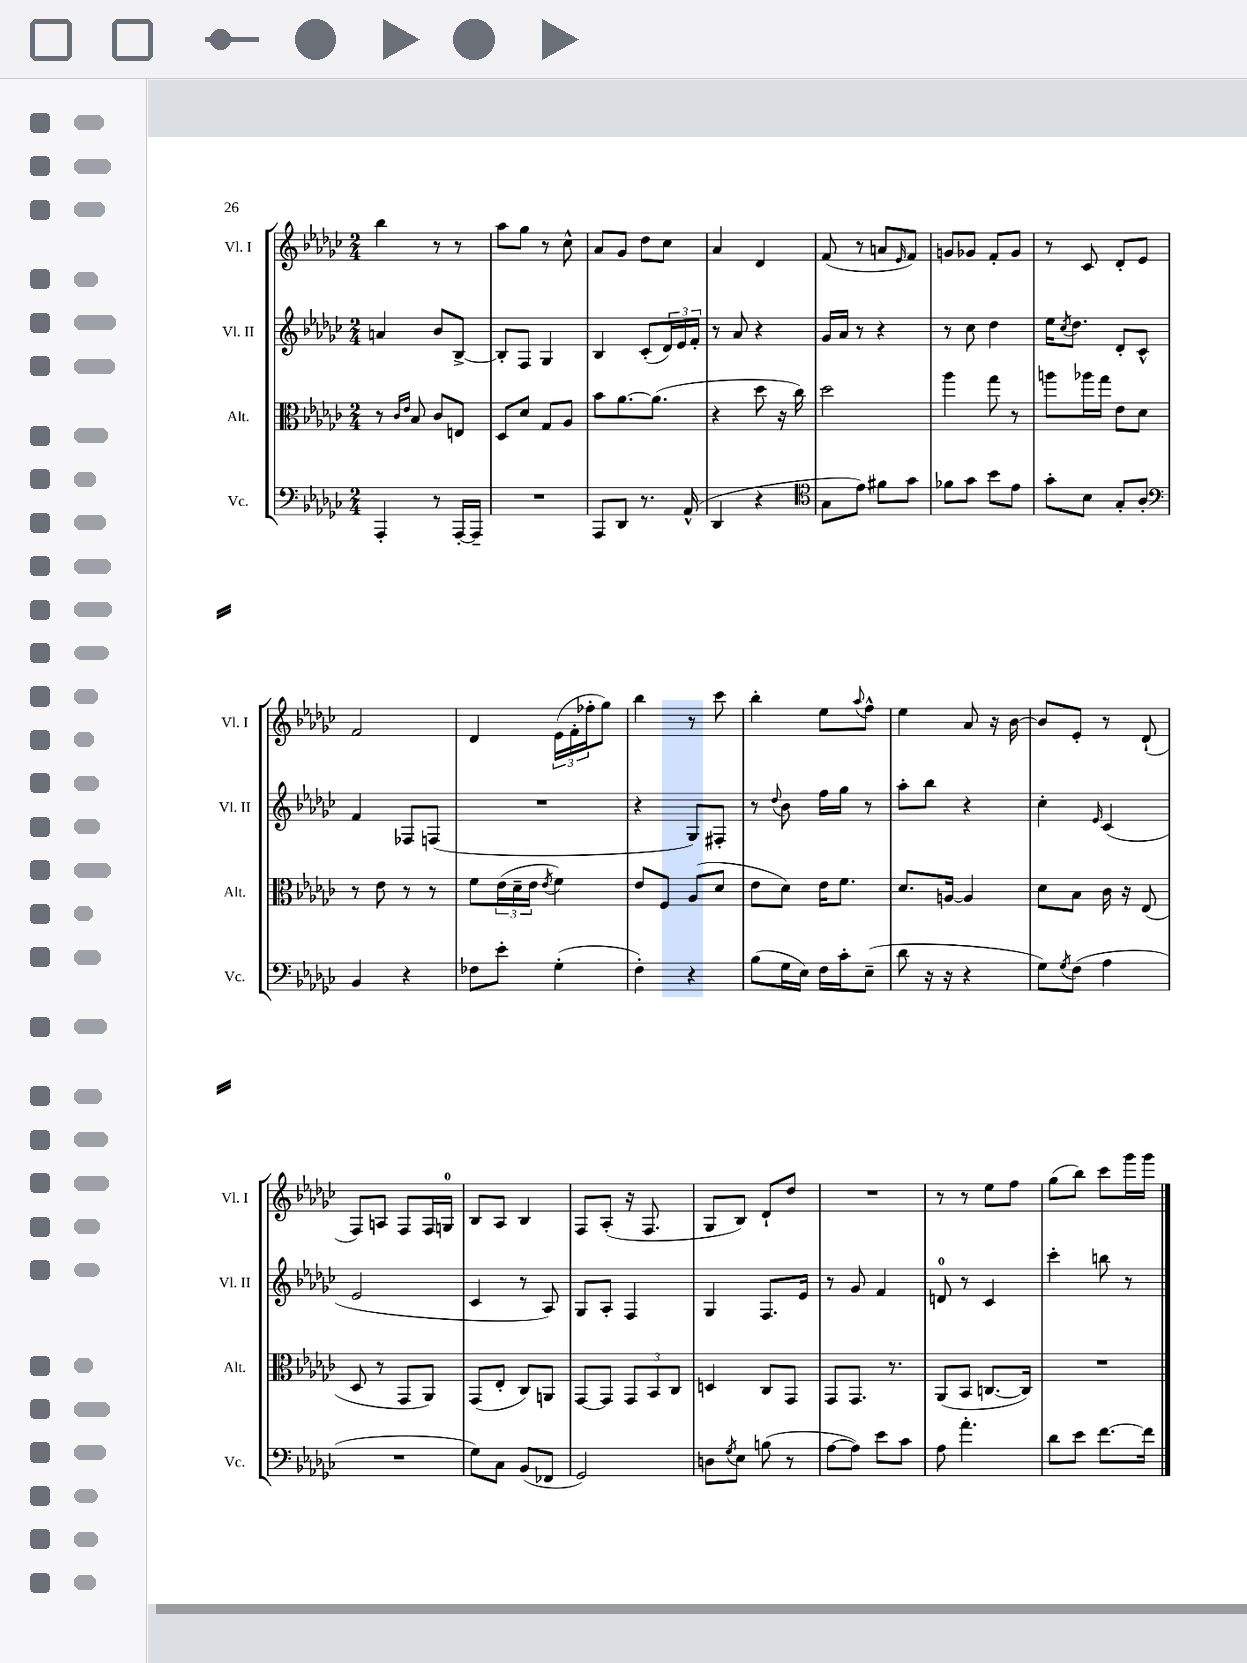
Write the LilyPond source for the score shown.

<<
\new StaffGroup <<
\new Staff = "s0" \with { instrumentName = "Vl. I" shortInstrumentName = "Vl. I" } {
    \clef treble \key ges \major \numericTimeSignature \time 2/4
    bes''4 r8 r8 |
    aes''8 ges''8 r8 ces''8-^ |
    aes'8 ges'8 des''8 ces''8 |
    aes'4 des'4 |
    f'8( r8 a'8 \grace { ees'16 } f'8) |
    g'8 ges'8 f'8-. ges'8 |
    r8 ces'8 des'8-. ees'8 |
    f'2 |
    des'4 \tuplet 3/2 { ees'16( f'16-. fes''16-. } ges''8) |
    bes''4 r8 ces'''8 |
    bes''4-. ees''8 \appoggiatura { aes''8 } f''8-^ |
    ees''4 aes'8 r16 bes'16~ |
    bes'8 ees'8-. r8 des'8-!( |
    f8) a8 f8 f16 g16-0 |
    bes8 aes8 bes4 |
    f8 aes8-.( r16 f8. |
    ges8 bes8) des'8-! des''8 |
    R2 |
    r8 r8 ees''8 f''8 |
    ges''8( bes''8) ces'''8 ges'''16 ges'''16 \bar "|." |
}
\new Staff = "s1" \with { instrumentName = "Vl. II" shortInstrumentName = "Vl. II" } {
    \clef treble \key ges \major \numericTimeSignature \time 2/4
    a'4 bes'8 bes8~-> |
    bes8-. f8 ges4 |
    bes4 ces'8-.( \tuplet 3/2 { des'16) ees'16 f'16-. } |
    r8 aes'8 r4 |
    ges'16 aes'16 r8 r4 |
    r8 ces''8 des''4 |
    ees''16 \acciaccatura { ces''8 } des''8. des'8-. ces'8-^ |
    f'4 fes8 f8( |
    R2 |
    r4 ges8) fis8-. |
    r8 \appoggiatura { des''8 } bes'8 f''16 ges''16 r8 |
    aes''8-. bes''8 r4 |
    ces''4-. \grace { ees'16 } ces'4( |
    ees'2 |
    ces'4 r8 aes8) |
    ges8 aes8-. f4 |
    ges4 f8. ees'16 |
    r8 ges'8 f'4 |
    d'8-0 r8 ces'4 |
    ces'''4-. b''8 r8 \bar "|." |
}
\new Staff = "s2" \with { instrumentName = "Alt." shortInstrumentName = "Alt." } {
    \clef alto \key ges \major \numericTimeSignature \time 2/4
    r8 \grace { ces'16 ees'16 } bes8 ces'8 e8 |
    des8 des'8 ges8 aes8 |
    bes'8 aes'8.~ aes'8.( |
    r4 des''8 r16 ces''16) |
    des''2 |
    aes''4 ges''8 r8 |
    a''8 aes''16 ges''16 ees'8 des'8 |
    r8 ees'8 r8 r8 |
    f'8 \tuplet 3/2 { ees'16( des'16-- ees'16 } \acciaccatura { ees'8 } f'4) |
    ees'8 f8 aes8( des'8 |
    ees'8 des'8) ees'16 f'8. |
    des'8. a16~ a4 |
    des'8 bes8 ces'16 r16 ees8( |
    des8 r8 ges,8 aes,8) |
    ges,8( ees8-. ces8) a,8 |
    ges,8~ ges,8 \tuplet 3/2 { ges,8 bes,8 ces8 } |
    d4 ces8 ges,8 |
    ges,8 ges,8. r8. |
    aes,8( bes,8 c8.~ c16) |
    R2 \bar "|." |
}
\new Staff = "s3" \with { instrumentName = "Vc." shortInstrumentName = "Vc." } {
    \clef bass \key ges \major \numericTimeSignature \time 2/4
    aes,,4-. r8 aes,,16~-. aes,,16-- |
    R2 |
    aes,,8 des,8 r8. aes,16-^( |
    des,4 r4 |
    \clef tenor ges8 ees'8) fis'8 ges'8 |
    fes'8 ges'8 bes'8 ees'8 |
    ges'8-. bes8 ges8-. aes8-. |
    \clef bass bes,4 r4 |
    fes8 ees'8-. ges4-.( |
    f4-.) r4 |
    bes8( ges16 ees16) f16 ces'16-. ees8--( |
    des'8 r16 r16 r4 |
    ges8) \acciaccatura { ges8 } f8( aes4 |
    R2 |
    ges8) ces8 bes,8( fes,8 |
    ges,2) |
    d8 \acciaccatura { ges8 } ees8 b8( r8 |
    aes8~ aes8) ees'8 ces'8 |
    aes8 aes'4.-. |
    des'8 ees'8 f'8.~ f'16 \bar "|." |
}
>>
>>
\layout { \context { \Score \remove "Bar_number_engraver" } }
